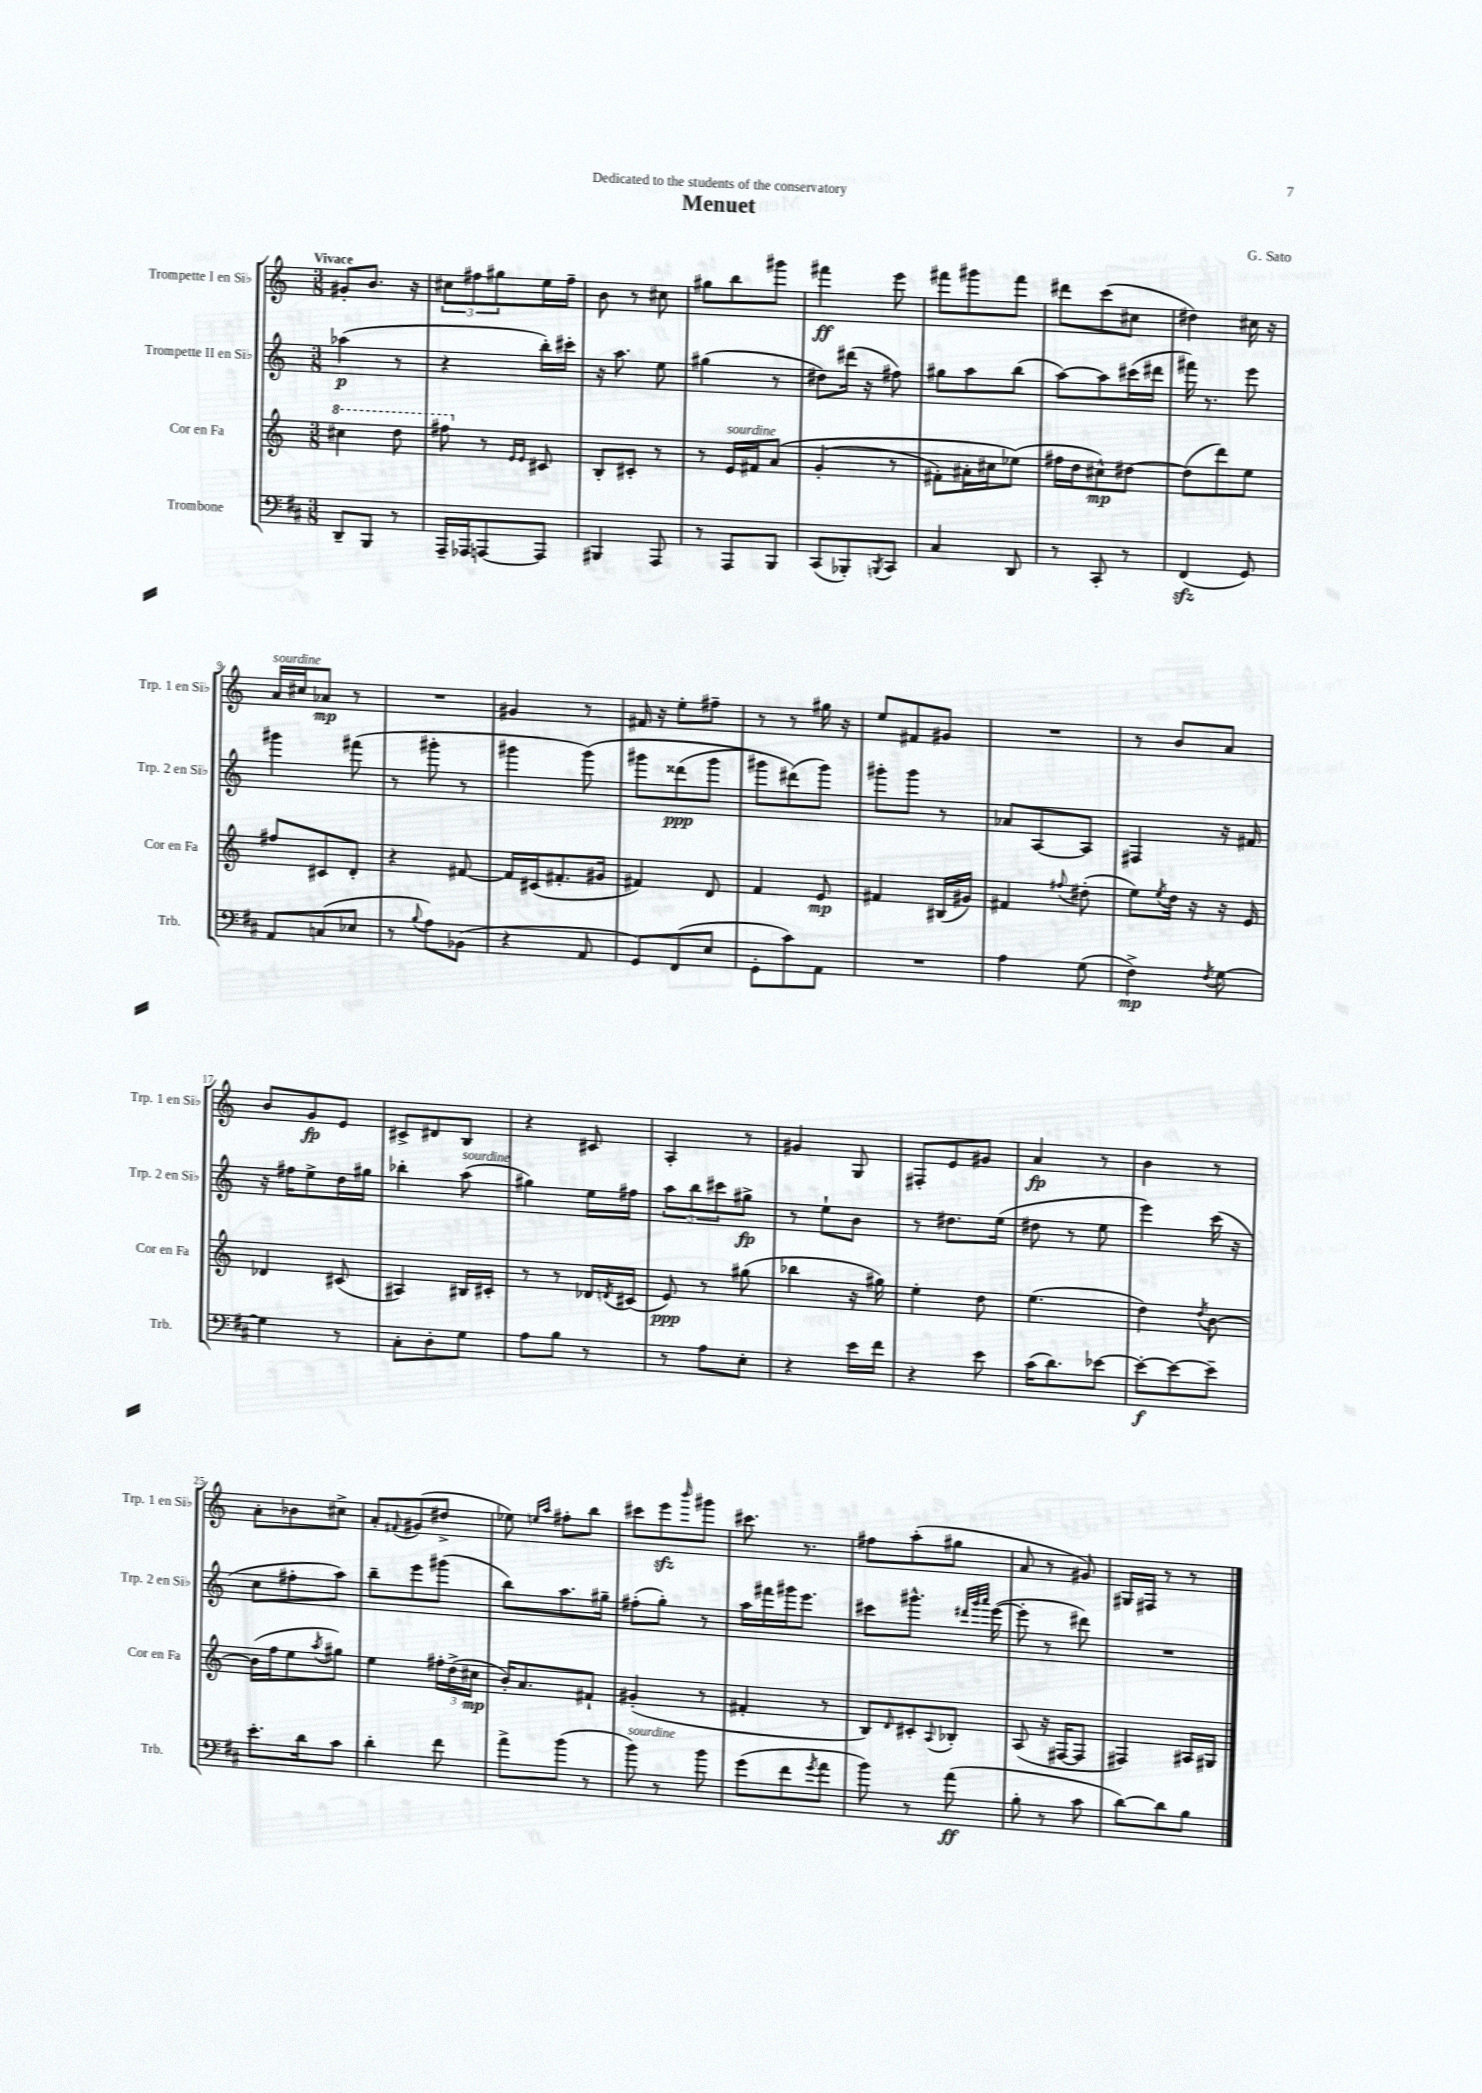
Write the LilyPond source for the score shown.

\header { title = "Menuet" composer = "G. Sato" dedication = "Dedicated to the students of the conservatory" }
<<
\new StaffGroup <<
\new Staff = "s0" \with { instrumentName = "Trompette I en Sib" shortInstrumentName = "Trp. 1 en Sib" } {
    \clef treble \key c \major \numericTimeSignature \time 3/8 \tempo "Vivace"
    gis'8-. b'8. r16 |
    \tuplet 3/2 { cis''8 fis''8 gis''8 } e''16 fis''16-- |
    b'8 r8 cis''8 |
    gis''8 b''8 gis'''8 |
    fis'''4\ff e'''8 |
    fis'''8 gis'''8 fis'''8 |
    dis'''8 c'''8( cis''8 |
    dis''4) cis''16 r16 |
    a'16^\markup { \italic "sourdine" } cis''16 aes'8\mp r8 |
    R4. |
    gis'4 r8 |
    fis'16 r16 e''8-. fis''8-- |
    r8 r8 gis''16 r16 |
    e''8 fis'8 gis'8 |
    R4. |
    r8 b'8 a'8 |
    b'8 g'8\fp e'8 |
    cis'8-> dis'8 b8 |
    r4 cis'8 |
    a4-. r8 |
    gis'4 g8 |
    fis8-. e'8 gis'8 |
    a'4\fp r8 |
    b'4 r8 |
    a'8-. bes'8 cis''8-> |
    a'8-. \appoggiatura { fis'8 } gis'8( dis''8-> |
    ees''8) \grace { e''16 a''16 } fis''8-. b''8 |
    cis'''8 e'''8\sfz \grace { b'''16 } gis'''8 |
    cis'''8. r8. |
    fis''8 a''8-.( gis''8 |
    a'8 r8 gis'8) |
    gis16 fis16 r8 r8 \bar "|." |
}
\new Staff = "s1" \with { instrumentName = "Trompette II en Sib" shortInstrumentName = "Trp. 2 en Sib" } {
    \clef treble \key c \major \numericTimeSignature \time 3/8
    aes''4\p( r8 |
    r4 b''16-.) cis'''16-. |
    r16 a''8. e''8 |
    gis''4( r8 |
    dis''8) dis'''16( r16 fis''8) |
    gis''8 a''8 b''8( |
    a''8~) a''8 cis'''16( dis'''16 |
    fis'''16) r8. e'''8 |
    gis'''4 fis'''8( |
    r8 gis'''8-. r8 |
    gis'''4 gis'''8)\( |
    gis'''8 disis'''8\ppp( gis'''8 |
    gis'''8) dis'''8(\) gis'''8) |
    gis'''8-. gis'''8 r8 |
    aes'8 a8~ a8 |
    fis4 r16 fis'16 |
    r16 fis''16 e''8-> d''16 gis''16 |
    bes''4-. a''8^\markup { \italic "sourdine" }( |
    gis''4) e''16 fis''16 |
    \tuplet 3/2 { a''8 b''8 cis'''8 } gis''8->\fp |
    r8 e''8-! b'8 |
    r8 dis''8. e''16( |
    dis''8 r8 e''8 |
    e'''4) c'''16( r16 |
    c''8 fis''8-. a''8) |
    b''8-- e'''8 gis'''8( |
    b''8) a''8. gis''16-- |
    fis''8-.( g''8-.) r8 |
    a''16 fis'''16 gis'''16 e'''8. |
    cis'''8 gis'''8.-^ \grace { dis'''32 gis'''32 a'''32 } e'''16~( |
    e'''8-. r8 dis'''8) |
    R4. \bar "|." |
}
\new Staff = "s2" \with { instrumentName = "Cor en Fa" shortInstrumentName = "Cor en Fa" } {
    \clef treble \key c \major \numericTimeSignature \time 3/8
    \ottava #1 cis'''4 d'''8 |
    fis'''8 \ottava #0 r8 \grace { e'16 e'16 } cis'8 |
    b8-. cis'8-. r8 |
    r8 e'16^\markup { \italic "sourdine" } fis'16 a'8\( |
    g'4-.( r8 |
    fis'8-.) ais'16-. cis''16 ees''8(\) |
    fis''16 d''16 cis''8-^\mp) dis''8~ |
    dis''8( d'''8) e''8 |
    fis''8 cis'8 d'8-. |
    r4 fis'8~ |
    fis'16 cis'16( fis'8.-. gis'16 |
    fis'4) d'8 |
    f'4 e'8\mp |
    fis'4 bis16( gis'16) |
    fis'4 \appoggiatura { fis''8 } dis''8-.( |
    e''8) \acciaccatura { e''8 } d''16 r16 r16 e'16 |
    des'4 cis'8( |
    ais4) bis16 cis'16-. |
    r8 r8 des'16 \acciaccatura { d'8 } cis'16( |
    e'8\ppp) r8 gis''8( |
    bes''4 r16 gis''16) |
    e''4-. d''8 |
    e''4.( |
    d''4) \acciaccatura { d''8 } b'8~ |
    b'16( f''16 e''8 \acciaccatura { a''8 } gis''8) |
    e''4 \tuplet 3/2 { fis''16-. d''16->( cis''16\mp } |
    b'16-.) a'8. fis'8-! |
    gis'4-.( r8 |
    fis'4-. r8 |
    b8) \grace { d'16 } cis'8-. \appoggiatura { a8 } bes8-. |
    a8( r16 fis16~ fis8 |
    fis4) ais16 gis16 \bar "|." |
}
\new Staff = "s3" \with { instrumentName = "Trombone" shortInstrumentName = "Trb." } {
    \clef bass \key d \major \numericTimeSignature \time 3/8
    d,8-- b,,8 r8 |
    a,,16-- aes,,16 a,,8~ a,,8 |
    bis,,4 a,,8 |
    r8 a,,8 b,,8 |
    cis,8( bes,,8-.) \acciaccatura { b,,8 } cis,8 |
    cis4 d,8 |
    r8 cis,8-. r8 |
    fis,4\sfz( g,8) |
    a,8 c8( ees8 |
    r8 \appoggiatura { b8 } a8) bes,8( |
    r4 a,8 |
    g,8) fis,8( e8 |
    g,8-. cis'8) a,8 |
    R4. |
    a4 g8( |
    fis4->\mp) \acciaccatura { fis8 } g8~ |
    g4 r8 |
    cis8-. d8-. g8 |
    a8 b8 r8 |
    r8 a8 e8-. |
    r4 e'16 fis'16 |
    r4 e'8 |
    cis'16( d'8.) ees'8~ |
    ees'8~-.\f ees'8~ ees'8-- |
    e'8.-. d'16 cis'8 |
    d'4-. fis'8 |
    a'8-> b'8( r8 |
    b'8^\markup { \italic "sourdine" }) r8 b'8 |
    g'8( fis'8 \acciaccatura { g'8 } a'8 |
    b'8) r8 a'8\ff( |
    b8-. r8 cis'8 |
    d'8~) d'8 b8 \bar "|." |
}
>>
>>
